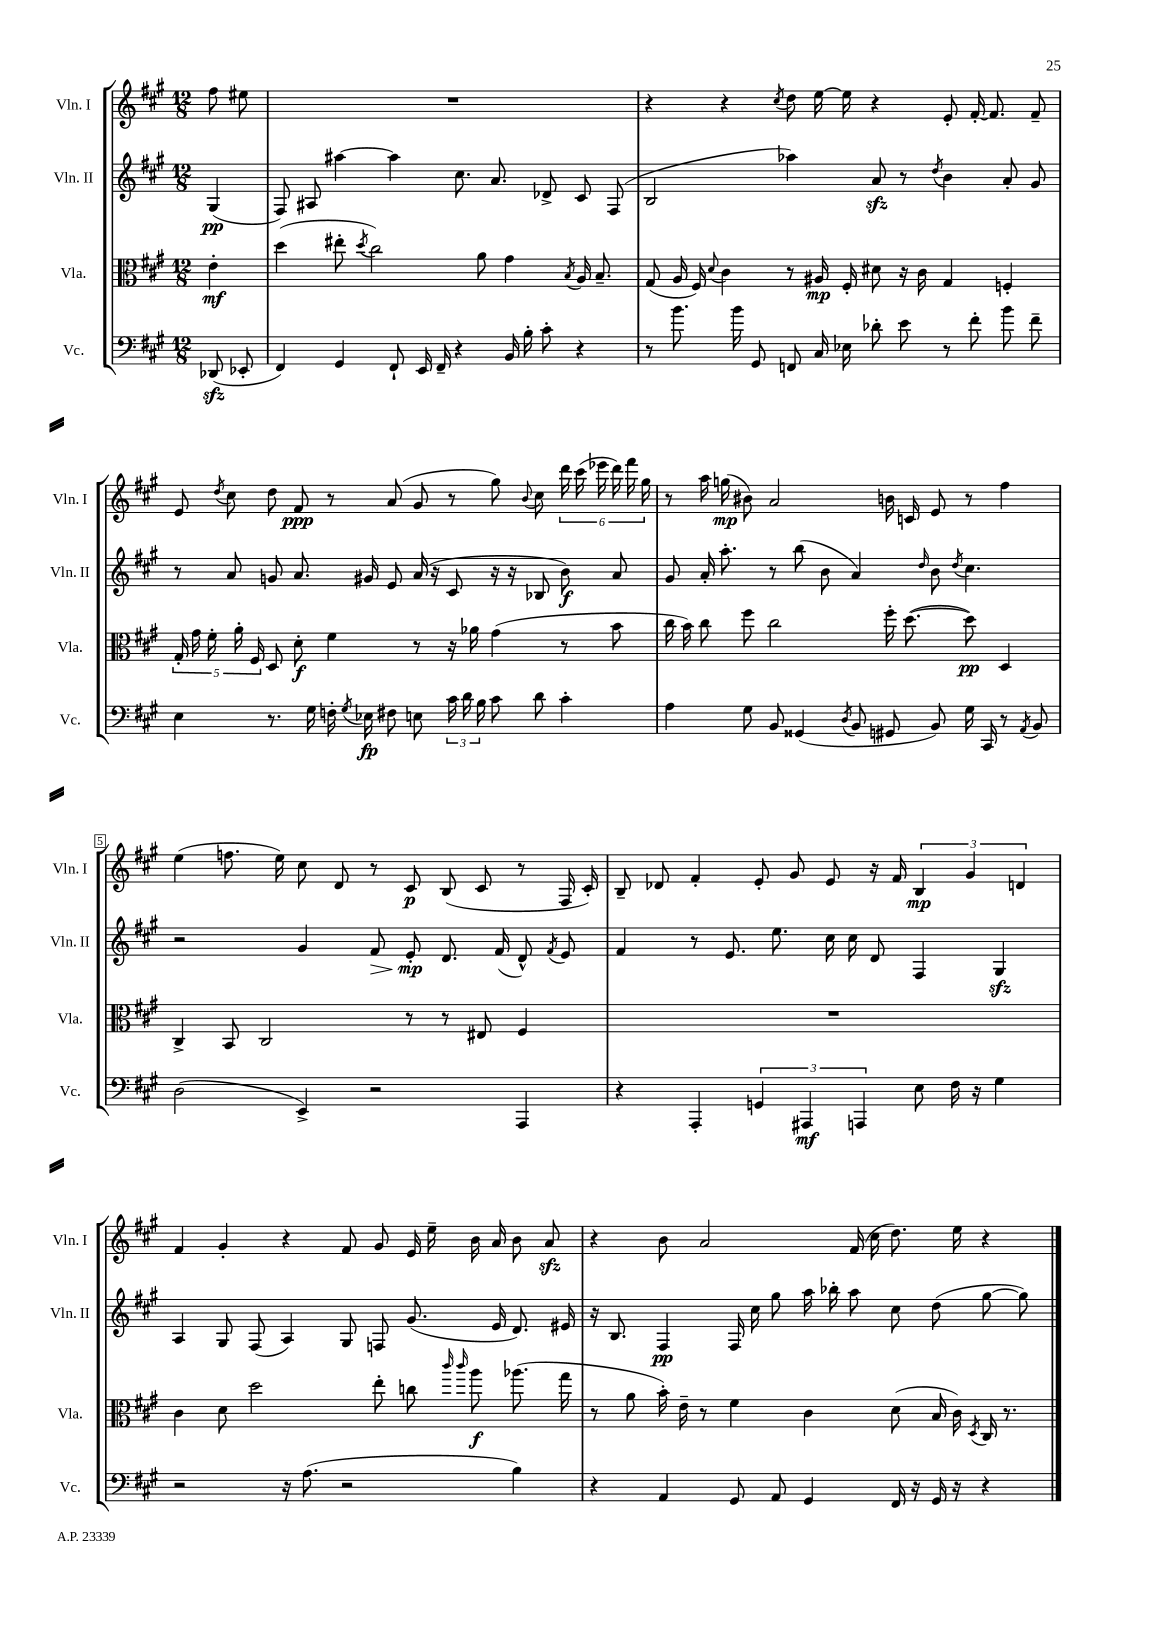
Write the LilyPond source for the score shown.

<<
\new StaffGroup <<
\new Staff = "s0" \with { instrumentName = "Vln. I" shortInstrumentName = "Vln. I" } {
    \clef treble \key a \major \numericTimeSignature \time 12/8 \partial 4
    \autoBeamOff fis''8 eis''8 |
    R1. |
    r4 r4 \acciaccatura { cis''8 } d''8 e''16~ e''16 r4 e'8-. fis'16~-. fis'8. fis'8-- |
    e'8 \acciaccatura { d''8 } cis''8 d''8 fis'8\ppp r8 a'8( gis'8 r8 gis''8) \appoggiatura { b'8 } cis''8 \tuplet 6/4 { d'''16 cis'''16( ees'''16 d'''16) fis'''16 gis''16 } |
    r8 a''16 g''16\mp( bis'8) a'2 b'16 c'16 e'8 r8 fis''4 |
    e''4( f''8. e''16) cis''8 d'8 r8 cis'8\p b8( cis'8 r8 fis16 cis'16-.) |
    b8-- des'8 fis'4-. e'8-. gis'8 e'8 r16 fis'16 \tuplet 3/2 { b4\mp gis'4 d'4 } |
    fis'4 gis'4-. r4 fis'8 gis'8 e'16 e''16-- b'16 a'16 b'8 a'8\sfz |
    r4 b'8 a'2 fis'16( cis''16 d''8.) e''16 r4 \bar "|." |
}
\new Staff = "s1" \with { instrumentName = "Vln. II" shortInstrumentName = "Vln. II" } {
    \clef treble \key a \major \numericTimeSignature \time 12/8 \partial 4
    \autoBeamOff gis4\pp( |
    fis8) ais8 ais''4~ ais''4 cis''8. a'8. des'8-> cis'8 fis8( |
    b2 aes''4) a'8\sfz r8 \acciaccatura { d''8 } b'4 a'8-. gis'8 |
    r8 a'8 g'8 a'8. gis'16 e'8 a'16( r16 cis'8 r16 r16 bes8 b'8\f) a'8 |
    gis'8 a'16-. a''8.-. r8 b''8( b'8 a'4) \grace { d''16 } b'8 \acciaccatura { d''8 } cis''4. |
    r2 gis'4 fis'8\> e'8-.\mp\! d'8. fis'16( d'8-^) \acciaccatura { fis'8 } e'8 |
    fis'4 r8 e'8. e''8. cis''16 cis''16 d'8 fis4 gis4\sfz |
    a4 gis8 fis8( a4) gis8 f8 gis'8.( e'16 d'8.) eis'16 |
    r16 b8. fis4\pp fis16 cis''16 gis''8 a''16 bes''16-. a''8 cis''8 d''8( gis''8~ gis''8) \bar "|." |
}
\new Staff = "s2" \with { instrumentName = "Vla." shortInstrumentName = "Vla." } {
    \clef alto \key a \major \numericTimeSignature \time 12/8 \partial 4
    \autoBeamOff e'4-.\mf |
    d''4( eis''8-. \acciaccatura { d''8 } cis''2) a'8 gis'4 \acciaccatura { b8 } a16 b8.-- |
    gis8( a16 fis16) \appoggiatura { d'8 } cis'4 r8 ais16\mp fis16-. dis'8 r16 cis'16 gis4 f4-. |
    \tuplet 5/4 { gis16-. gis'16 fis'16-. a'16-. fis16 } d8 d'8-.\f fis'4 r8 r16 aes'16 gis'4( r8 b'8 |
    cis''16 b'16) cis''8 fis''8 cis''2 fis''16-. d''8.~( d''8\pp) d4 |
    cis4-> b,8 cis2 r8 r8 eis8 fis4 |
    R1. |
    cis'4 d'8 d''2 e''8-. c''8 \grace { cis'''16 cis'''16 } a''8\f aes''8.( gis''16 |
    r8 a'8 b'16-.) e'16-- r8 fis'4 cis'4 d'8( b16 cis'16) \acciaccatura { d8 } cis16 r8. \bar "|." |
}
\new Staff = "s3" \with { instrumentName = "Vc." shortInstrumentName = "Vc." } {
    \clef bass \key a \major \numericTimeSignature \time 12/8 \partial 4
    \autoBeamOff des,8\sfz( ees,8-. |
    fis,4) gis,4 fis,8-! e,16 fis,16-- r4 b,16 b16-. cis'8-. r4 |
    r8 b'8. b'16 gis,8 f,8 cis16 ees16 des'8-. e'8 r8 fis'8-. b'8 fis'8-- |
    e4 r8. gis16 f16-. \acciaccatura { gis8 } ees16\fp fis8 e8 \tuplet 3/2 { cis'16 d'16 b16 } cis'8 d'8 cis'4-. |
    a4 gis8 b,8 gisis,4( \acciaccatura { d8 } b,8 gis,8 b,8) gis16 cis,16 r8 \acciaccatura { a,8 } b,8 |
    d2( e,4->) r2 a,,4 |
    r4 a,,4-. \tuplet 3/2 { g,4 ais,,4\mf a,,4 } e8 fis16 r16 gis4 |
    r2 r16 a8.( r2 b4) |
    r4 a,4 gis,8 a,8 gis,4 fis,16 r16 gis,16 r16 r4 \bar "|." |
}
>>
>>
\layout { \context { \Score \override BarNumber.break-visibility = ##(#f #t #t) barNumberVisibility = #(every-nth-bar-number-visible 5) \override BarNumber.stencil = #(make-stencil-boxer 0.1 0.3 ly:text-interface::print) } }
